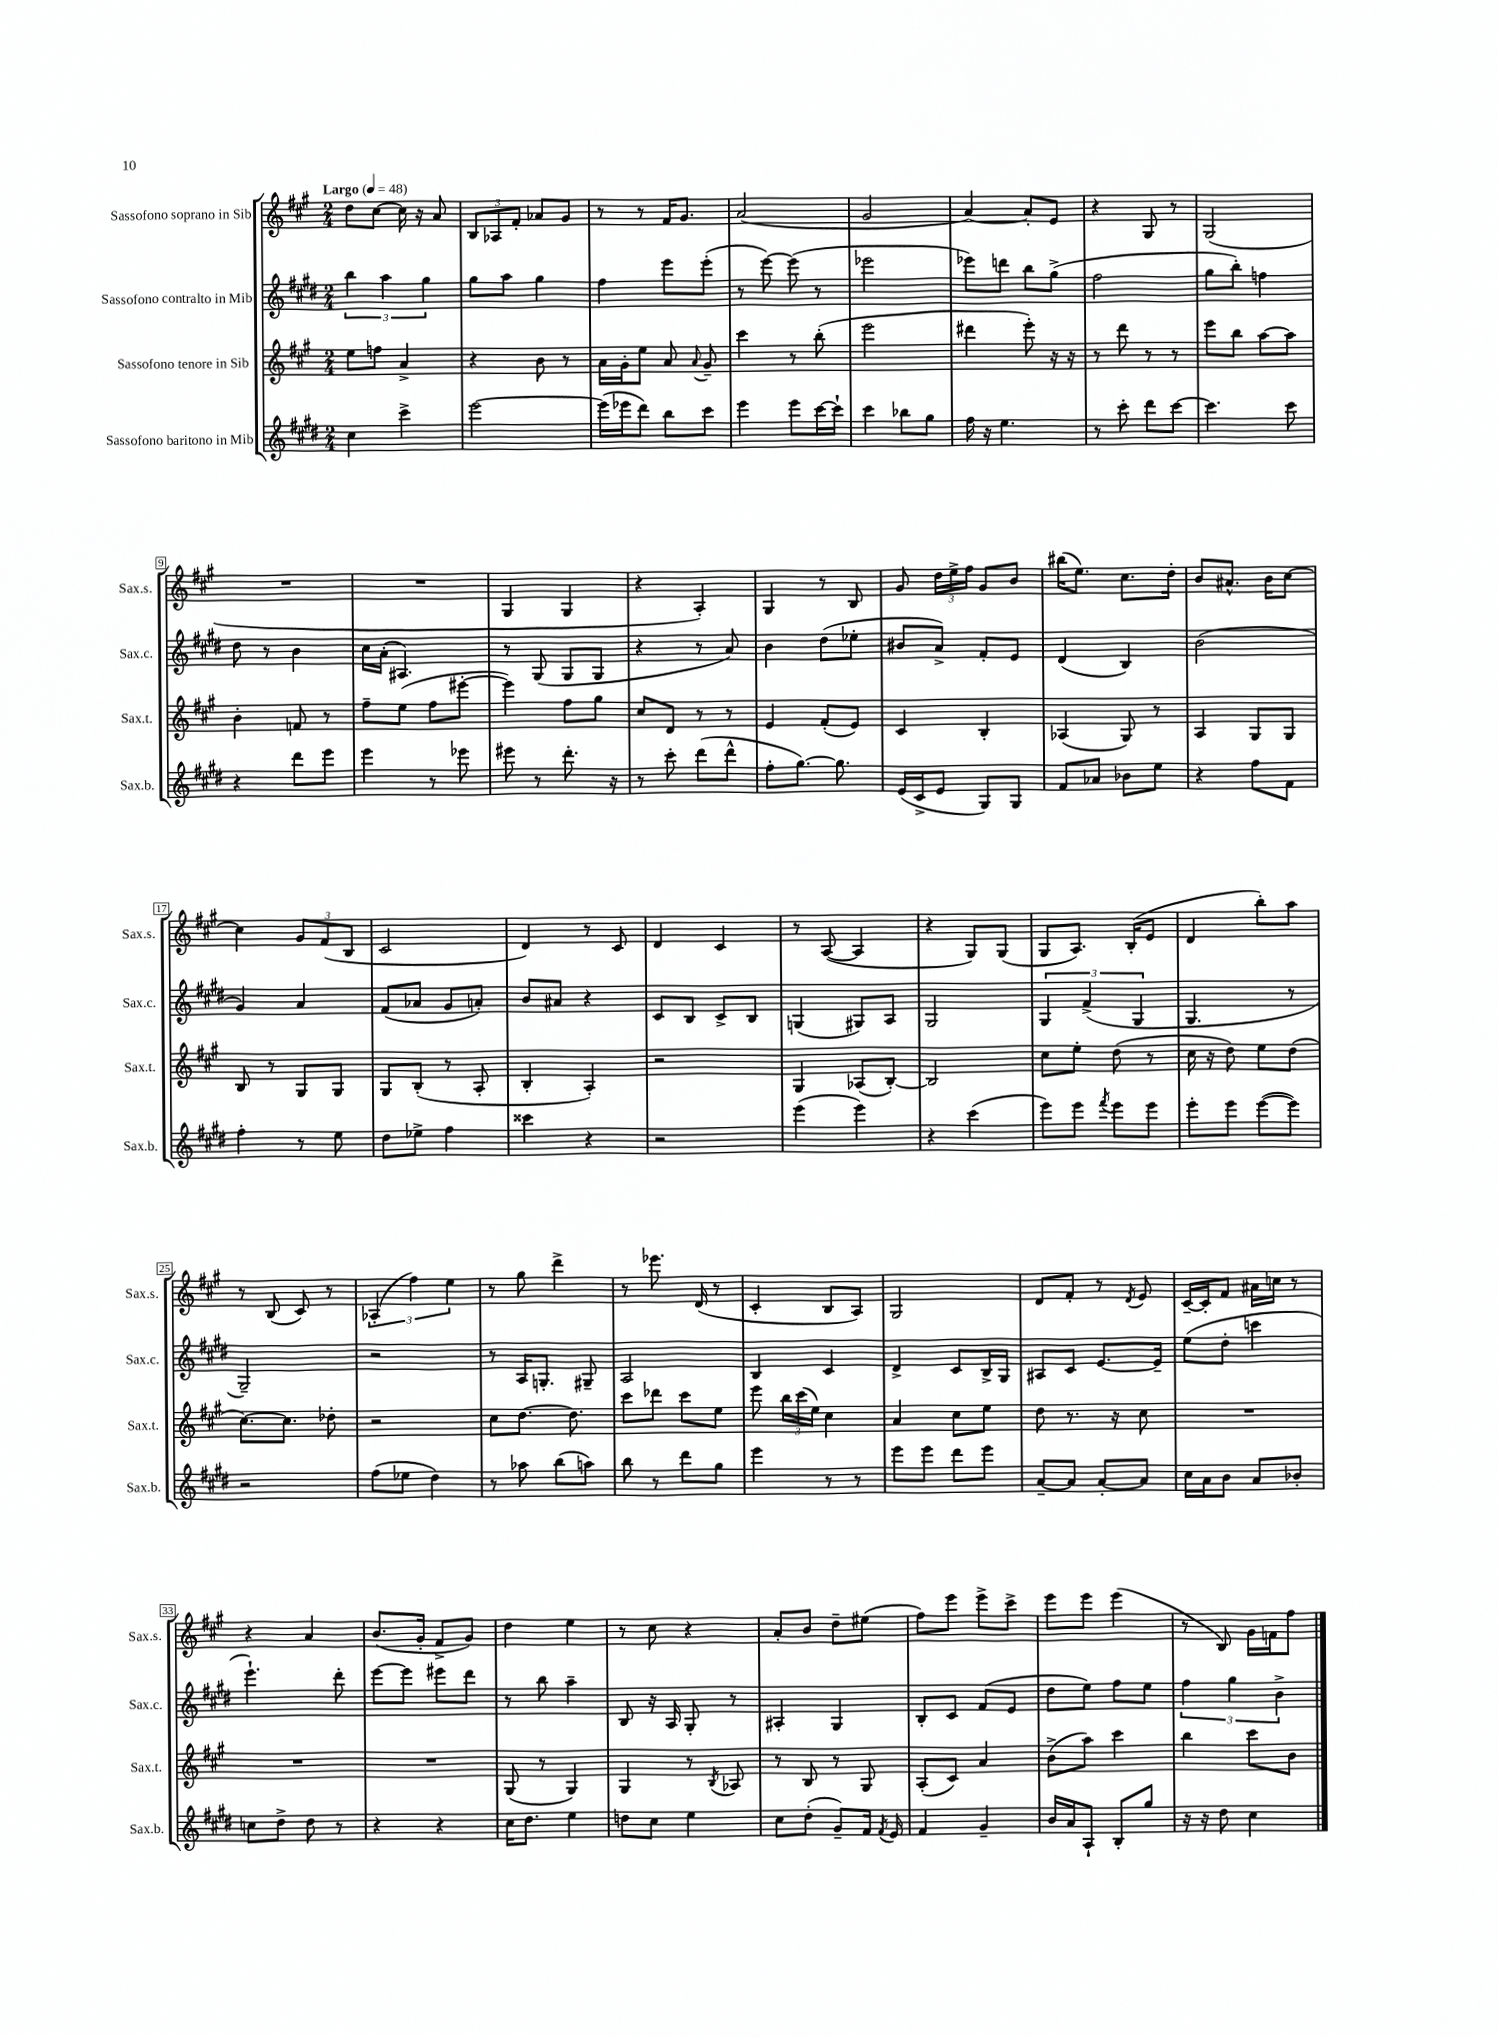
<<
\new StaffGroup <<
\new Staff = "s0" \with { instrumentName = "Sassofono soprano in Sib" shortInstrumentName = "Sax.s." } {
    \clef treble \key a \major \numericTimeSignature \time 2/4 \tempo "Largo" 4 = 48
    \autoBeamOff d''8[ cis''8]~ cis''16 r16 a'8 |
    \tuplet 3/2 { b8[ aes8 fis'8]-. } aes'8[ gis'8] |
    r8 r8 fis'16[ gis'8.] |
    a'2( |
    gis'2 |
    a'4~) a'8[-. e'8] |
    r4 gis8 r8 |
    gis2( |
    R2 |
    R2 |
    gis4 gis4 |
    r4 a4-.) |
    gis4 r8 b8 |
    gis'8 \tuplet 3/2 { d''16[ e''16-> fis''16] } gis'8[ b'8] |
    bis''16[( e''8.]) cis''8.[ d''16]-. |
    b'8[ ais'8.]-^ b'16[ cis''8]~ |
    cis''4 \tuplet 3/2 { gis'8[ fis'8( b8] } |
    cis'2 |
    d'4) r8 cis'8 |
    d'4 cis'4 |
    r8 a8~( a4 |
    r4 gis8[) gis8]( |
    gis8[ a8.]) b16[-.( e'8] |
    d'4 b''8[-.) a''8] |
    r8 b8( cis'8) r8 |
    \tuplet 3/2 { aes4-.( fis''4) e''4 } |
    r8 gis''8 d'''4-> |
    r8 ees'''8. d'16( r8 |
    cis'4-. b8[ a8]) |
    gis2 |
    d'8[ fis'8]-. r8 \acciaccatura { d'8 } e'8 |
    cis'16[~-- cis'16-. fis'8] ais'16[ c''16] r8 |
    r4 a'4 |
    b'8.[( gis'16]-. fis'8[-> gis'8]) |
    d''4 e''4 |
    r8 cis''8 r4 |
    a'8[-. b'8] d''8[-- eis''8]( |
    fis''8[) e'''8] e'''8[-> cis'''8]-> |
    e'''8[ e'''8] e'''4( |
    r8 b8) gis'16[ f'16 fis''8] \bar "|." |
}
\new Staff = "s1" \with { instrumentName = "Sassofono contralto in Mib" shortInstrumentName = "Sax.c." } {
    \clef treble \key e \major \numericTimeSignature \time 2/4
    \autoBeamOff \tuplet 3/2 { b''4 a''4 gis''4 } |
    gis''8[ a''8] gis''4 |
    fis''4 e'''8[ e'''8]-.( |
    r8 e'''8~) e'''8( r8 |
    ees'''2 |
    ees'''8[) d'''8] b''8[ gis''8]->( |
    fis''2 |
    gis''8[ b''8]-.) f''4 |
    dis''8 r8 b'4 |
    cis''16[ a'16]-.( ais4.) |
    r8 gis8( gis8[ gis8] |
    r4 r8 a'8) |
    b'4 dis''8[( ees''8]-. |
    bis'8[ a'8]->) fis'8[-. e'8] |
    dis'4( b4) |
    b'2( |
    gis'4) a'4 |
    fis'8[( aes'8] gis'8[ a'8]-.) |
    b'8[ ais'8] r4 |
    cis'8[ b8] cis'8[-> b8] |
    g4( gis8[) a8] |
    gis2 |
    \tuplet 3/2 { gis4 fis'4->( gis4 } |
    gis4. r8 |
    gis2--) |
    r2 |
    r8 a16[ g8.]-. gis8-- |
    a2 |
    b4 cis'4 |
    dis'4-> cis'8[ b16-> gis16] |
    ais8[ cis'8] e'8.[~ e'16]-- |
    e''8[( dis''8]-. c'''4 |
    e'''4.-!) dis'''8-. |
    e'''8[~ e'''8] eis'''8[ dis'''8] |
    r8 b''8 a''4-- |
    b8 r16 a16 gis8-. r8 |
    ais4-. gis4 |
    b8[-. cis'8] fis'8[( e'8] |
    dis''8[ e''8]) fis''8[ e''8] |
    \tuplet 3/2 { fis''4 gis''4 b'4-> } \bar "|." |
}
\new Staff = "s2" \with { instrumentName = "Sassofono tenore in Sib" shortInstrumentName = "Sax.t." } {
    \clef treble \key a \major \numericTimeSignature \time 2/4
    \autoBeamOff e''8[ f''8] a'4-> |
    r4 b'8 r8 |
    a'16[ gis'16-. e''8] a'8 \appoggiatura { a'8 } gis'8-- |
    cis'''4 r8 b''8-.( |
    e'''2 |
    dis'''4 e'''8-.) r16 r16 |
    r8 d'''8 r8 r8 |
    e'''8[ b''8] a''8[~ a''8] |
    b'4-. f'8 r8 |
    fis''8[-- e''8]( fis''8[ eis'''8]~-. |
    eis'''4) fis''8[ gis''8] |
    cis''8[ d'8] r8 r8 |
    e'4 fis'8[-.( e'8]) |
    cis'4 b4-. |
    aes4( gis8) r8 |
    a4 gis8[ gis8] |
    b8 r8 gis8[ gis8] |
    gis8[ b8]-.( r8 a8-. |
    b4-. a4-.) |
    r2 |
    gis4 aes8[( b8]~-.) |
    b2 |
    cis''8[ e''8]-. d''8( r8 |
    cis''16 r16 d''8) e''8[ d''8]( |
    cis''8.[~) cis''8.] des''8-. |
    r2 |
    cis''8[ d''8.]~ d''8. |
    cis'''8[ des'''8] cis'''8[ e''8] |
    e'''8 \tuplet 3/2 { b''16[ cis'''16( e''16]) } cis''4 |
    a'4 cis''8[ e''8] |
    d''8 r8. r16 cis''8 |
    R2 |
    R2 |
    R2 |
    gis8( r8 gis4) |
    gis4 r8 \acciaccatura { b8 } aes8 |
    r8 b8 r8 gis8 |
    a8[-.( cis'8]) a'4 |
    b'8[->( a''8]) cis'''4 |
    b''4 cis'''8[ b'8] \bar "|." |
}
\new Staff = "s3" \with { instrumentName = "Sassofono baritono in Mib" shortInstrumentName = "Sax.b." } {
    \clef treble \key e \major \numericTimeSignature \time 2/4
    \autoBeamOff cis''4 cis'''4-> |
    e'''2~ |
    e'''16[( ees'''16 dis'''8]) b''8[ cis'''8] |
    e'''4 e'''8[ cis'''16~ cis'''16]-! |
    cis'''4 bes''8[ gis''8] |
    fis''16 r16 e''4. |
    r8 cis'''8-. dis'''8[ cis'''8]~ |
    cis'''4. cis'''8 |
    r4 dis'''8[ e'''8] |
    e'''4 r8 ees'''8 |
    eis'''8 r8 dis'''8.-. r16 |
    r8 cis'''8-. dis'''8[( dis'''8]-^ |
    fis''8[-. gis''8.]~) gis''8. |
    e'16[( cis'16-> e'8] gis8[) gis8] |
    fis'8[ aes'8] bes'8[ e''8] |
    r4 fis''8[ fis'8] |
    fis''4-. r8 e''8 |
    dis''8[ ees''8]-> fis''4 |
    cisis'''4 r4 |
    r2 |
    e'''4( e'''4) |
    r4 cis'''4( |
    e'''8[) e'''8] \acciaccatura { fis'''8 } e'''8[ e'''8] |
    e'''8[-. e'''8] e'''8[~( e'''8]) |
    r2 |
    fis''8[( ees''8] dis''4) |
    r8 aes''8 b''8[( a''8]) |
    b''8 r8 dis'''8[ gis''8] |
    e'''4 r8 r8 |
    e'''8[ e'''8] dis'''8[ e'''8] |
    a'8[~-- a'8] a'8[~-. a'8] |
    cis''16[ a'16 b'8] a'8[ bes'8]-. |
    c''8[ dis''8]-> dis''8 r8 |
    r4 r4 |
    cis''16[ dis''8.] e''4 |
    d''8[ cis''8] e''4 |
    cis''8[ dis''8]-.( gis'8[--) fis'16] \acciaccatura { fis'8 } e'16 |
    fis'4 gis'4-- |
    b'16[ a'16 a8]-! b8[-. gis''8] |
    r16 r16 dis''8 cis''4 \bar "|." |
}
>>
>>
\layout { \context { \Score \override BarNumber.stencil = #(make-stencil-boxer 0.1 0.3 ly:text-interface::print) } }
